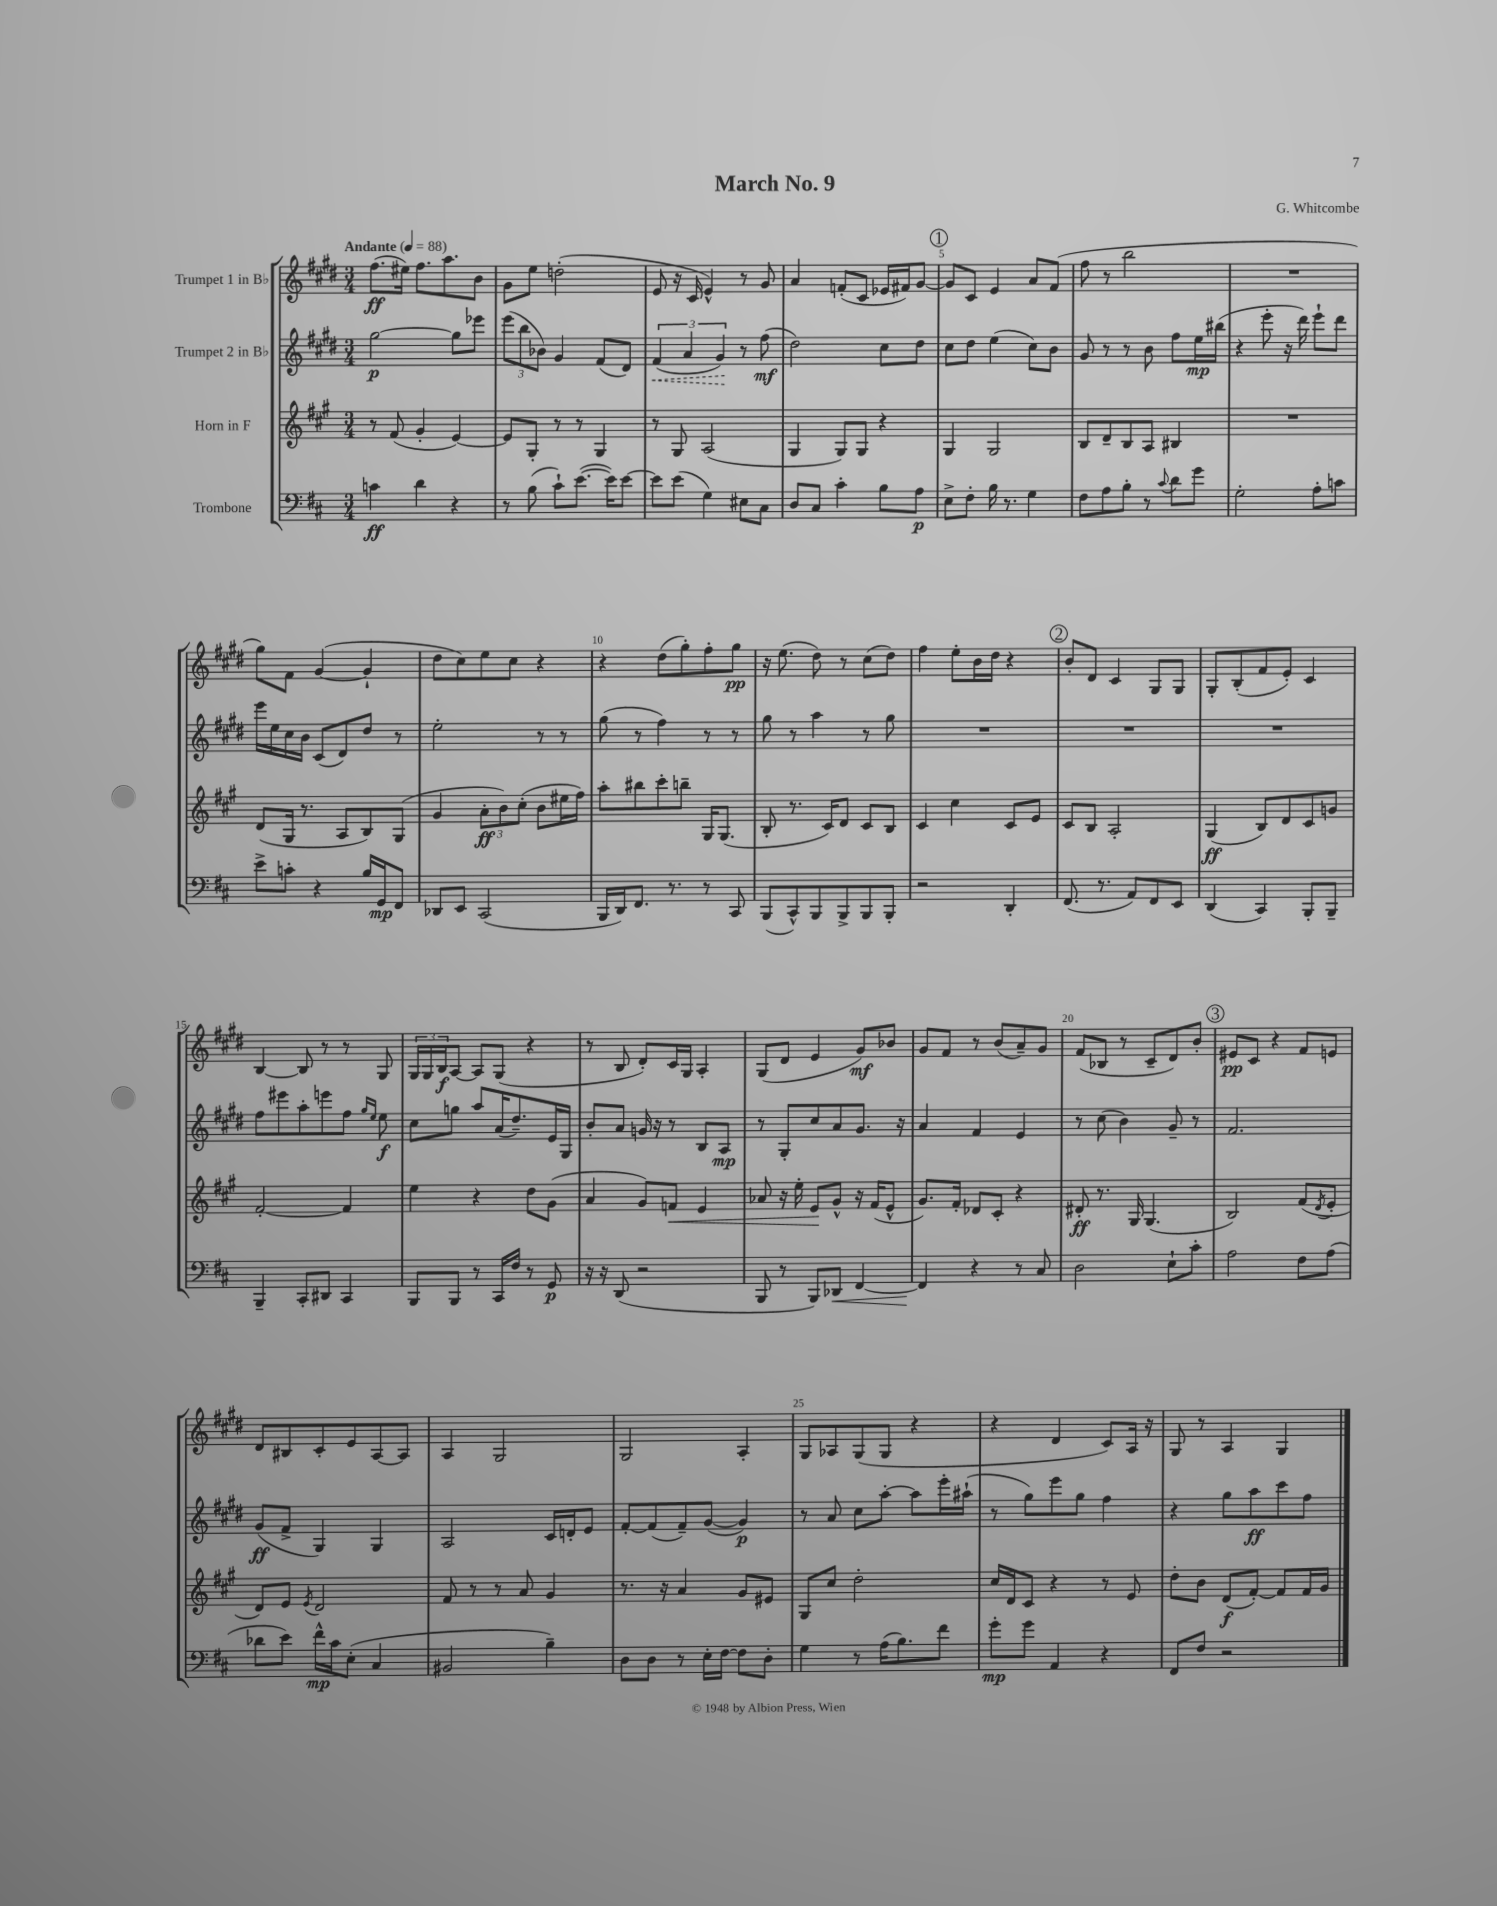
\header { title = "March No. 9" composer = "G. Whitcombe" }
<<
\new StaffGroup <<
\new Staff = "s0" \with { instrumentName = "Trumpet 1 in Bb" } {
    \clef treble \key e \major \numericTimeSignature \time 3/4 \tempo "Andante" 4 = 88
    fis''8.\ff( eis''16) fis''8. a''8. b'8 |
    gis'8 e''8 d''2-.( |
    e'8 r16 cis'16 e'4-^) r8 gis'8 |
    a'4 f'8-.( cis'8 ees'16 fis'16) gis'8~ |
    \mark \markup { \circle "1" } gis'8 cis'8 e'4 a'8 fis'8( |
    fis''8 r8 b''2 |
    R2. |
    gis''8) fis'8 gis'4~( gis'4-! |
    dis''8 cis''8) e''8 cis''8 r4 |
    r4 dis''8( gis''8-.) fis''8-. gis''8\pp |
    r16 e''8.( dis''8) r8 cis''8( dis''8) |
    fis''4 e''8-. b'16 dis''16 r4 |
    \mark \markup { \circle "2" } b'8-. dis'8 cis'4 gis8 gis8 |
    gis8-. b8-.( fis'8 e'8-.) cis'4 |
    b4~ b8 r8 r8 gis8 |
    \tuplet 3/2 { gis16 gis16 b16\f } a8~ a8 gis8( r4 |
    r8 b8 dis'8-.) cis'16 gis16 a4-. |
    gis8( dis'8 e'4 gis'8\mf) bes'8 |
    gis'8 fis'8 r8 b'8( a'8--) gis'8 |
    fis'8( bes8 r8 cis'8-- dis'8) b'8-. |
    \mark \markup { \circle "3" } eis'8\pp cis'8 r4 fis'8 e'8 |
    dis'8 bis8 cis'8-. e'8 a8~ a8 |
    a4 gis2 |
    gis2 a4-. |
    gis8 aes8 gis8( gis8 r4 |
    r4 dis'4 cis'8) a16 r16 |
    gis8 r8 a4 gis4 \bar "|." |
}
\new Staff = "s1" \with { instrumentName = "Trumpet 2 in Bb" } {
    \clef treble \key e \major \numericTimeSignature \time 3/4
    gis''2~\p gis''8 ees'''8 |
    \tuplet 3/2 { e'''8( b''8 bes'8) } gis'4 fis'8( dis'8) |
    \tuplet 3/2 { \once \override Hairpin.style = #'dashed-line fis'4\<( a'4 gis'4\!) } r8 fis''8\mf( |
    dis''2) cis''8 dis''8 |
    \mark \markup { \circle "1" } cis''8 dis''8 e''4( cis''8) b'8 |
    gis'8 r8 r8 b'8 fis''8 e''16\mp bis''16( |
    r4 e'''8-. r16 dis'''16) e'''8-! dis'''8 |
    e'''16 e''16 cis''16 b'16 cis'8( dis'8) dis''8 r8 |
    e''2-. r8 r8 |
    gis''8( r8 fis''4) r8 r8 |
    gis''8 r8 a''4 r8 gis''8 |
    R2. |
    \mark \markup { \circle "2" } R2. |
    R2. |
    fis''8 eis'''8 a''8-. e'''8 fis''8 \grace { gis''16 e''16 } e''8\f |
    cis''8 g''8 a''8 a'16( dis''8.--) e'16 gis16 |
    b'8-. a'8 g'16 r16 r8 b8 a8\mp |
    r8 gis8-. cis''8 a'8 gis'8. r16 |
    a'4 fis'4 e'4 |
    r8 cis''8( b'4) gis'8-- r8 |
    \mark \markup { \circle "3" } fis'2. |
    gis'8\ff( fis'8-> gis4) gis4 |
    a2 cis'16 d'16-. e'8 |
    fis'8~-. fis'8( fis'8--) gis'8~( gis'4\p) |
    r8 a'8 cis''8 a''8~-. a''8 e'''16-. ais''16-!( |
    r8 gis''8) e'''8 gis''8 fis''4 |
    r4 gis''8 a''8\ff cis'''8 fis''8 \bar "|." |
}
\new Staff = "s2" \with { instrumentName = "Horn in F" } {
    \clef treble \key a \major \numericTimeSignature \time 3/4
    r8 fis'8( gis'4-. e'4~) |
    e'8 gis8-. r8 r8 gis4 |
    r8 gis8 a2( |
    gis4 gis8) gis8 r4 |
    \mark \markup { \circle "1" } gis4 gis2 |
    b8 d'8-- b8 a8 bis4 |
    R2. |
    d'8( gis16 r8. a8 b8) gis8( |
    gis'4 \tuplet 3/2 { a'8-.\ff b'8) cis''8-.( } b'8 eis''16 fis''16) |
    a''8-. bis''8 cis'''8-. b''8-- gis16 gis8.( |
    b8-. r8. cis'16) d'8 cis'8 b8 |
    cis'4 cis''4 cis'8 e'8 |
    \mark \markup { \circle "2" } cis'8 b8 a2-. |
    gis4\ff( b8) d'8 cis'8 g'8 |
    fis'2~-. fis'4 |
    e''4 r4 d''8 gis'8( |
    a'4 gis'8) f'8\< e'4 |
    aes'8 r16 e''16-. e'8\! gis'8-^ r16 fis'16( e'8-^ |
    gis'8.) fis'16-. des'8 cis'8-. r4 |
    dis'8-.\ff r8. gis16 gis4.( |
    \mark \markup { \circle "3" } b2) fis'8( \acciaccatura { d'8 } e'8-. |
    d'8) e'8 \acciaccatura { e'8 } d'2 |
    fis'8 r8 r8 a'8 gis'4 |
    r8. r16 a'4 gis'8 eis'8 |
    gis8 cis''8 d''2-. |
    cis''16 d'16 cis'8 r4 r8 e'8 |
    d''8-. b'8 d'8\f( fis'8~-.) fis'8 fis'16 gis'16 \bar "|." |
}
\new Staff = "s3" \with { instrumentName = "Trombone" } {
    \clef bass \key d \major \numericTimeSignature \time 3/4
    c'4\ff d'4 r4 |
    r8 b8( cis'8-!) e'8.~( e'16) e'8~ |
    e'8 e'8( g4) eis8 cis8 |
    d8 cis8 cis'4-. b8 a8\p |
    \mark \markup { \circle "1" } e8-> fis8-. b16 r8. g4 |
    fis8 a8 b8-. r8 \appoggiatura { cis'8 } d'8 g'8 |
    g2-. a8-. c'8 |
    e'8-> c'8-. r4 b16 g,16\mp fis,8 |
    des,8 e,8 cis,2( |
    b,,16 d,16) fis,8. r8. r8 cis,8 |
    b,,8( cis,8-^) b,,8 b,,8-> b,,8 b,,8-. |
    r2 d,4-. |
    \mark \markup { \circle "2" } fis,8.( r8. a,8) fis,8 e,8 |
    d,4( cis,4) b,,8-. b,,8-- |
    b,,4-- cis,8-. dis,8 cis,4 |
    b,,8 b,,8 r8 cis,16 fis16 r8 g,8\p |
    r16 r16 d,8( r2 |
    b,,8 r8 b,,8) des,8\< fis,4~ |
    fis,4\! r4 r8 cis8 |
    d2 e8-! cis'8-. |
    \mark \markup { \circle "3" } a2 fis8 a8( |
    des'8 e'8) fis'16-^\mp cis'16 e8-.( cis4 |
    bis,2 b4--) |
    d8 d8 r8 e16-. fis16~ fis8 d8-. |
    g4 r8 a16( b8.) fis'8 |
    g'8-.\mp g'8 a,4 r4 |
    fis,8 fis8 r2 \bar "|." |
}
>>
>>
\layout { \context { \Score \override BarNumber.break-visibility = ##(#f #t #t) barNumberVisibility = #(every-nth-bar-number-visible 5) } }
